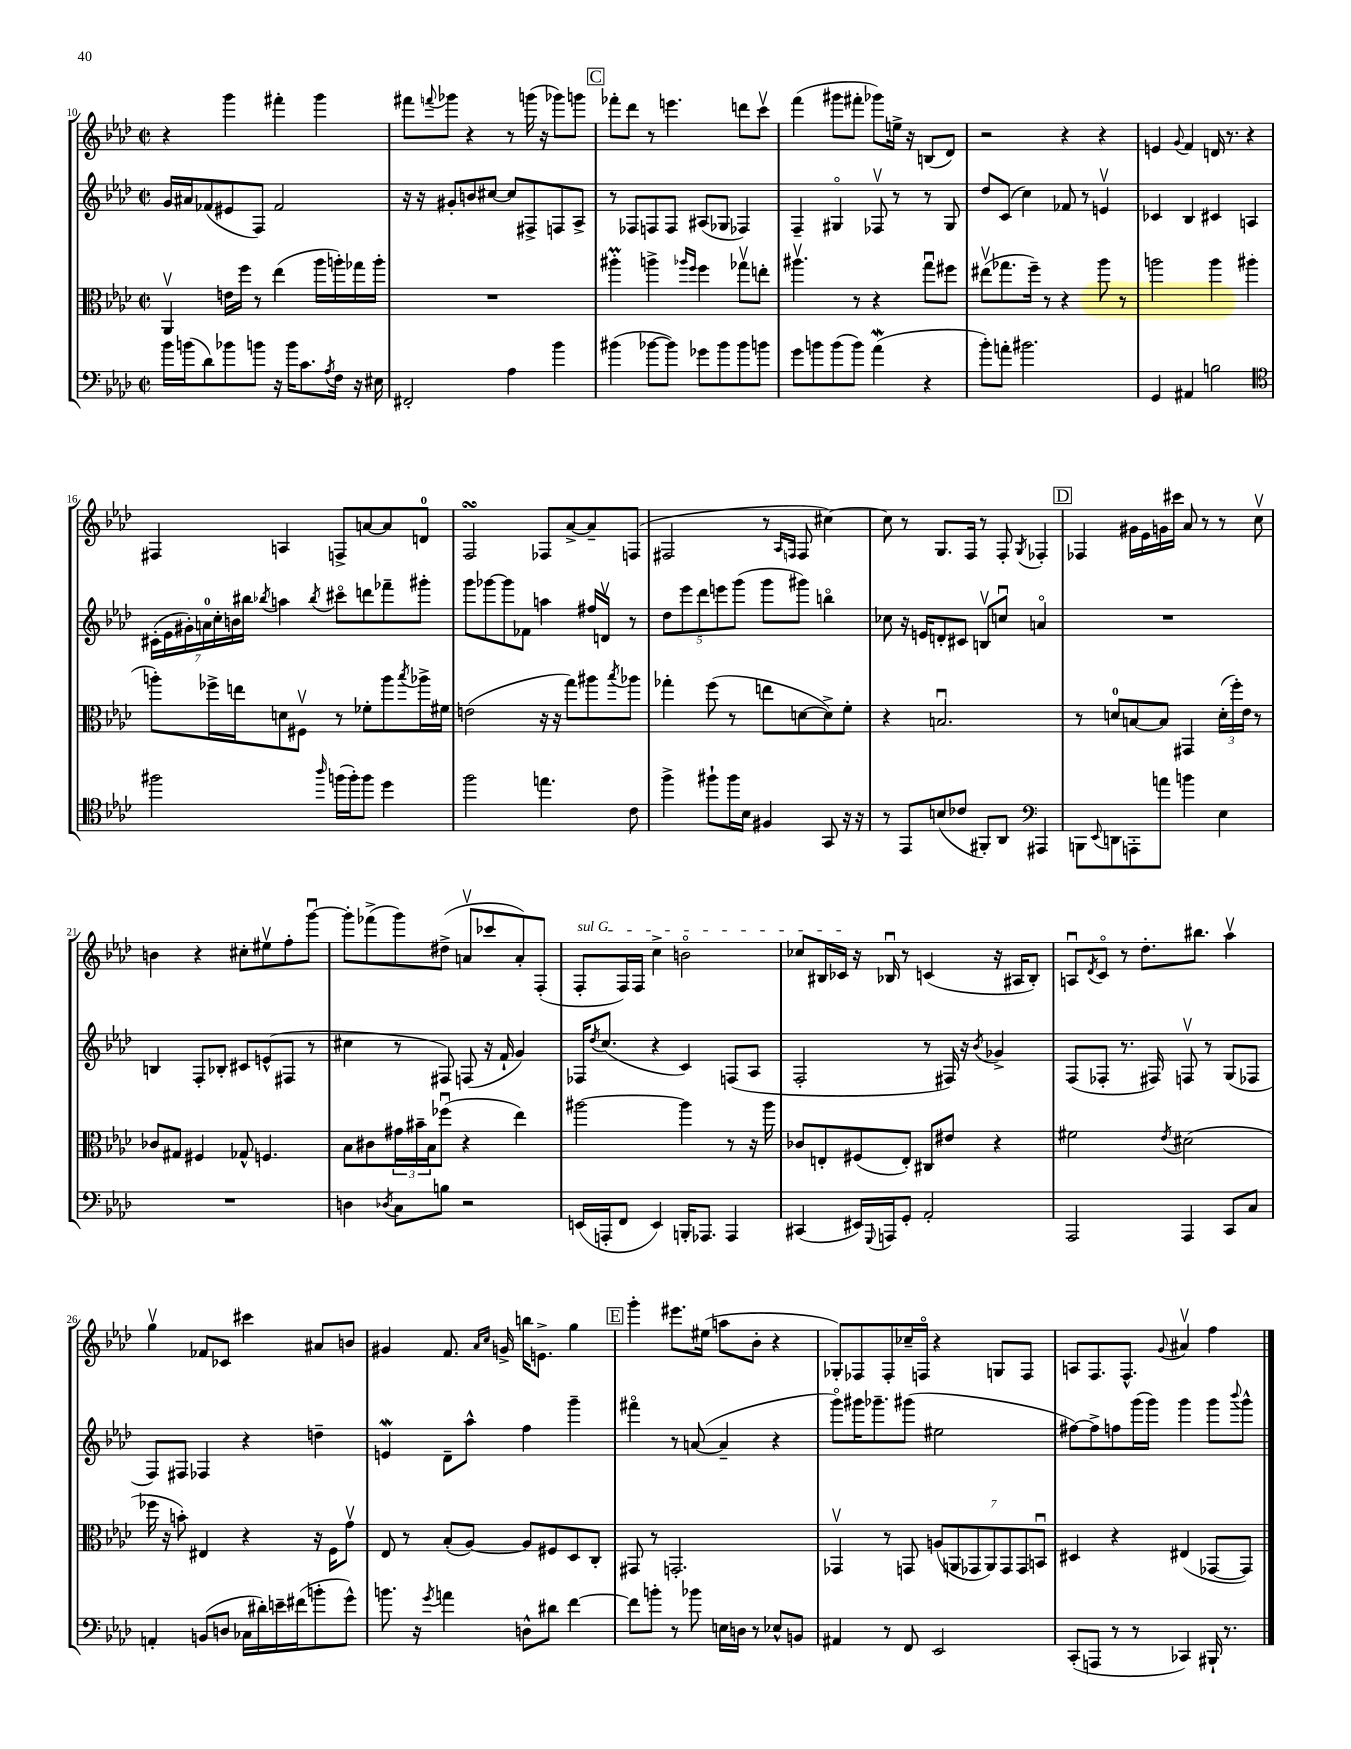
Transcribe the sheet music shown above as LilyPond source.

<<
\new StaffGroup <<
\new Staff = "s0" {
    \clef treble \key aes \major \defaultTimeSignature \time 2/2
    r4 g'''4 fis'''4-. g'''4 |
    fis'''8 \appoggiatura { f'''8 } ges'''8 r4 r8 g'''16( r16 ges'''8) g'''8 |
    \mark \markup { \box "C" } fes'''8-. des'''8 r8 e'''4. d'''8 c'''8\upbow |
    f'''4( gis'''8 fis'''8-. ges'''8) e''16-> r16 b8( des'8) |
    r2 r4 r4 |
    e'4 \appoggiatura { g'8 } f'4 d'16 r8. r4 |
    fis4 a4 f8-> a'8~ a'8 d'8-0 |
    f2\turn fes8 aes'8~-> aes'8-- f8( |
    fis2 r8 \grace { aes16 f16 } f8 cis''4~) |
    cis''8 r8 g8. f16 r8 f8-. \acciaccatura { g8 } fes4-. |
    \mark \markup { \box "D" } fes4 gis'16 ees'16 g'16 cis'''16 aes'8 r8 r8 c''8\upbow |
    b'4 r4 cis''8-. eis''8\upbow f''8-. g'''8~\downbow |
    g'''8-. fes'''8->( g'''8) dis''8->( a'8\upbow ces'''8 a'8-.) f8-.( |
    \once \override TextSpanner.bound-details.left.text = \markup { \italic "sul G" } f8-.\startTextSpan f16) f16 c''4-> b'2\flageolet |
    ces''8 bis16 ces'16\stopTextSpan r16 bes16\downbow r8 c'4( r16 ais16 bes8-.) |
    a8\downbow \acciaccatura { des'8 } c'8\flageolet r8 des''8.-. bis''8. aes''4\upbow |
    g''4\upbow fes'8 ces'8 cis'''4 ais'8 b'8 |
    gis'4 f'8. \grace { aes'16 c''16 } g'16-> b''16 e'8.-> g''4 |
    \mark \markup { \box "E" } g'''4-. eis'''8. eis''16( a''8 bes'8-. r4 |
    ges8-.) fes8 fes8-. ces''16-- f16\flageolet r4 g8 f8 |
    a8 f8. f8.-^ \appoggiatura { g'8 } ais'4\upbow f''4 \bar "|." |
}
\new Staff = "s1" {
    \clef treble \key aes \major \defaultTimeSignature \time 2/2
    g'16 ais'16 fes'8( eis'8 f8) fes'2 |
    r16 r16 gis'8-. b'8 cis''8~ cis''8 fis8-> f8 aes8-> |
    \mark \markup { \box "C" } r8 fes8 f8 f8 ais8( ges8 fes4) |
    f4-- gis4\flageolet fes8\upbow r8 r8 gis8 |
    des''8 c'8( c''4) fes'8 r8 e'4\upbow |
    ces'4 bes4 cis'4 a4 |
    \tuplet 7/4 { cis'16-.( ees'16 gis'16-.) a'16-0 c''16-. b'16 bis''16 } \acciaccatura { bes''8 } a''4 \acciaccatura { bes''8 } cis'''8\flageolet d'''8 fes'''8-- gis'''8-. |
    g'''8 ges'''8~ ges'''8 fes'8 a''4 fis''16 d'16\upbow r8 |
    \tuplet 5/4 { des''8 ees'''8 des'''8 e'''8 g'''8( } g'''8 gis'''8) b''4\flageolet |
    ces''8 r16 e'16 d'8-. cis'8 b8\upbow c''8\downbow a'4\flageolet |
    \mark \markup { \box "D" } R1 |
    b4 f8-. bes8-. cis'8 e'8-^( fis8 r8 |
    cis''4 r8 fis8) f8( r16 f'16-! g'4) |
    fes16 \acciaccatura { des''8 } c''8.( r4 c'4) f8( aes8 |
    f2-. r8 fis16) r16 \acciaccatura { bes'8 } ges'4-> |
    f8( fes8-. r8. fis16) f8\upbow r8 g8( fes8 |
    f8) fis8 fes4 r4 d''4-- |
    e'4\mordent des'8-- aes''8-^ f''4 g'''4-- |
    \mark \markup { \box "E" } fis'''4\flageolet r8 a'8~( a'4-- r4 |
    g'''8\flageolet) gis'''16 ges'''8.-- gis'''8( eis''2 |
    fis''8~) fis''8-> f''8 g'''16( g'''16) g'''4 g'''8 \appoggiatura { bes'''8 } g'''8-^ \bar "|." |
}
\new Staff = "s2" {
    \clef alto \key aes \major \defaultTimeSignature \time 2/2
    aes,4\upbow e'16 f''16 r8 ees''4( aes''16 a''16-.) ges''16 a''16-. |
    R1 |
    \mark \markup { \box "C" } ais''4-.\prall a''4-> \grace { aes''16 f''16 } f''4 ges''8\upbow e''8-. |
    ais''4.\upbow r8 r4 g''8\downbow fis''8 |
    eis''8\upbow( ges''8. f''16--) r8 r4 aes''8 r8 |
    a''2 a''4 ais''4( |
    a''8-.) fes''16-> e''16 d'8 fis8\upbow r8 fes'8-. a''8 \acciaccatura { bes''8 } aes''16-> fis'16 |
    e'2( r16 r16 g''8) ais''8 \acciaccatura { bes''8 } aes''8 |
    ges''4-. f''8( r8 e''8 d'8~ d'8->) f'8-. |
    r4 b2.\downbow |
    \mark \markup { \box "D" } r8 d'8-0 b8~ b8 gis,4 \tuplet 3/2 { d'16-.( f''16-.) ees'16 } r8 |
    ces'8 gis8 fis4 ges8-^ f4. |
    bes8 cis'8 \tuplet 3/2 { gis'16 bis'16-- bes16 } fes''8\downbow( r4 ees''4) |
    ais''2~ ais''4 r8 r16 ais''16 |
    ces'8 e8-. fis8( e8-.) cis8 eis'8 r4 |
    fis'2 \acciaccatura { ees'8 } dis'2( |
    fes''16 r16 b'8-.) eis4 r4 r16 f16 g'8\upbow |
    ees8 r8 bes8-.( aes8~) aes8 fis8 des8 c8-. |
    \mark \markup { \box "E" } gis,8 r8 g,2.-. |
    ges,4\upbow r8 g,8 \tuplet 7/4 { a8( a,8 ges,8 a,8) ges,8 ges,8 b,8\downbow } |
    dis4 r4 eis4( ges,8~ ges,8) \bar "|." |
}
\new Staff = "s3" {
    \clef bass \key aes \major \defaultTimeSignature \time 2/2
    bes'16 b'16( des'8) bes'8 b'8 r16 b'16 c'8. \acciaccatura { aes8 } f16 r16 eis16 |
    fis,2-. aes4 bes'4 |
    \mark \markup { \box "C" } bis'4( bes'8~ bes'8) ges'8 bes'8 bes'8 b'8 |
    g'8 b'8 b'8( b'8) aes'4\mordent( r4 |
    bes'8-.) a'8-. bis'2. |
    g,4 ais,4 b2 |
    \clef tenor fis''2 \grace { aes''16 } f''16( f''16-.) f''8 des''4 |
    f''2 e''4. c'8 |
    f''4-> fis''8-! fis''16 bes16 fis4 g,8 r16 r16 |
    r8 ees,8 b8( ces'8 fis,8-.) aes,8 \clef bass ais,,4 |
    \mark \markup { \box "D" } b,,8 \appoggiatura { ees,8 } d,8 a,,8-. a'8 b'4 ees4 |
    R1 |
    d4 \acciaccatura { des8 } c8 b8 r2 |
    e,16( a,,16-. f,8 e,4) b,,16-. aes,,8. aes,,4 |
    cis,4( eis,16) \appoggiatura { g,,8 } a,,16 g,8-. aes,2-. |
    aes,,2 aes,,4 c,8 c8 |
    a,4-. b,8( d8 ces16 dis'16-.) e'16-- fis'16( b'8-. g'8-^) |
    b'8. r16 \acciaccatura { g'8 } a'4 d8-^ dis'8 f'4~ |
    \mark \markup { \box "E" } f'8 b'8-. r8 bes'8 e16 d16 r8 ees8-^ b,8 |
    ais,4 r8 f,8 ees,2 |
    c,8-.( a,,8 r8 r8 ces,4) bis,,16-! r8. \bar "|." |
}
>>
>>
\layout { \context { \Score currentBarNumber = #10 } }
